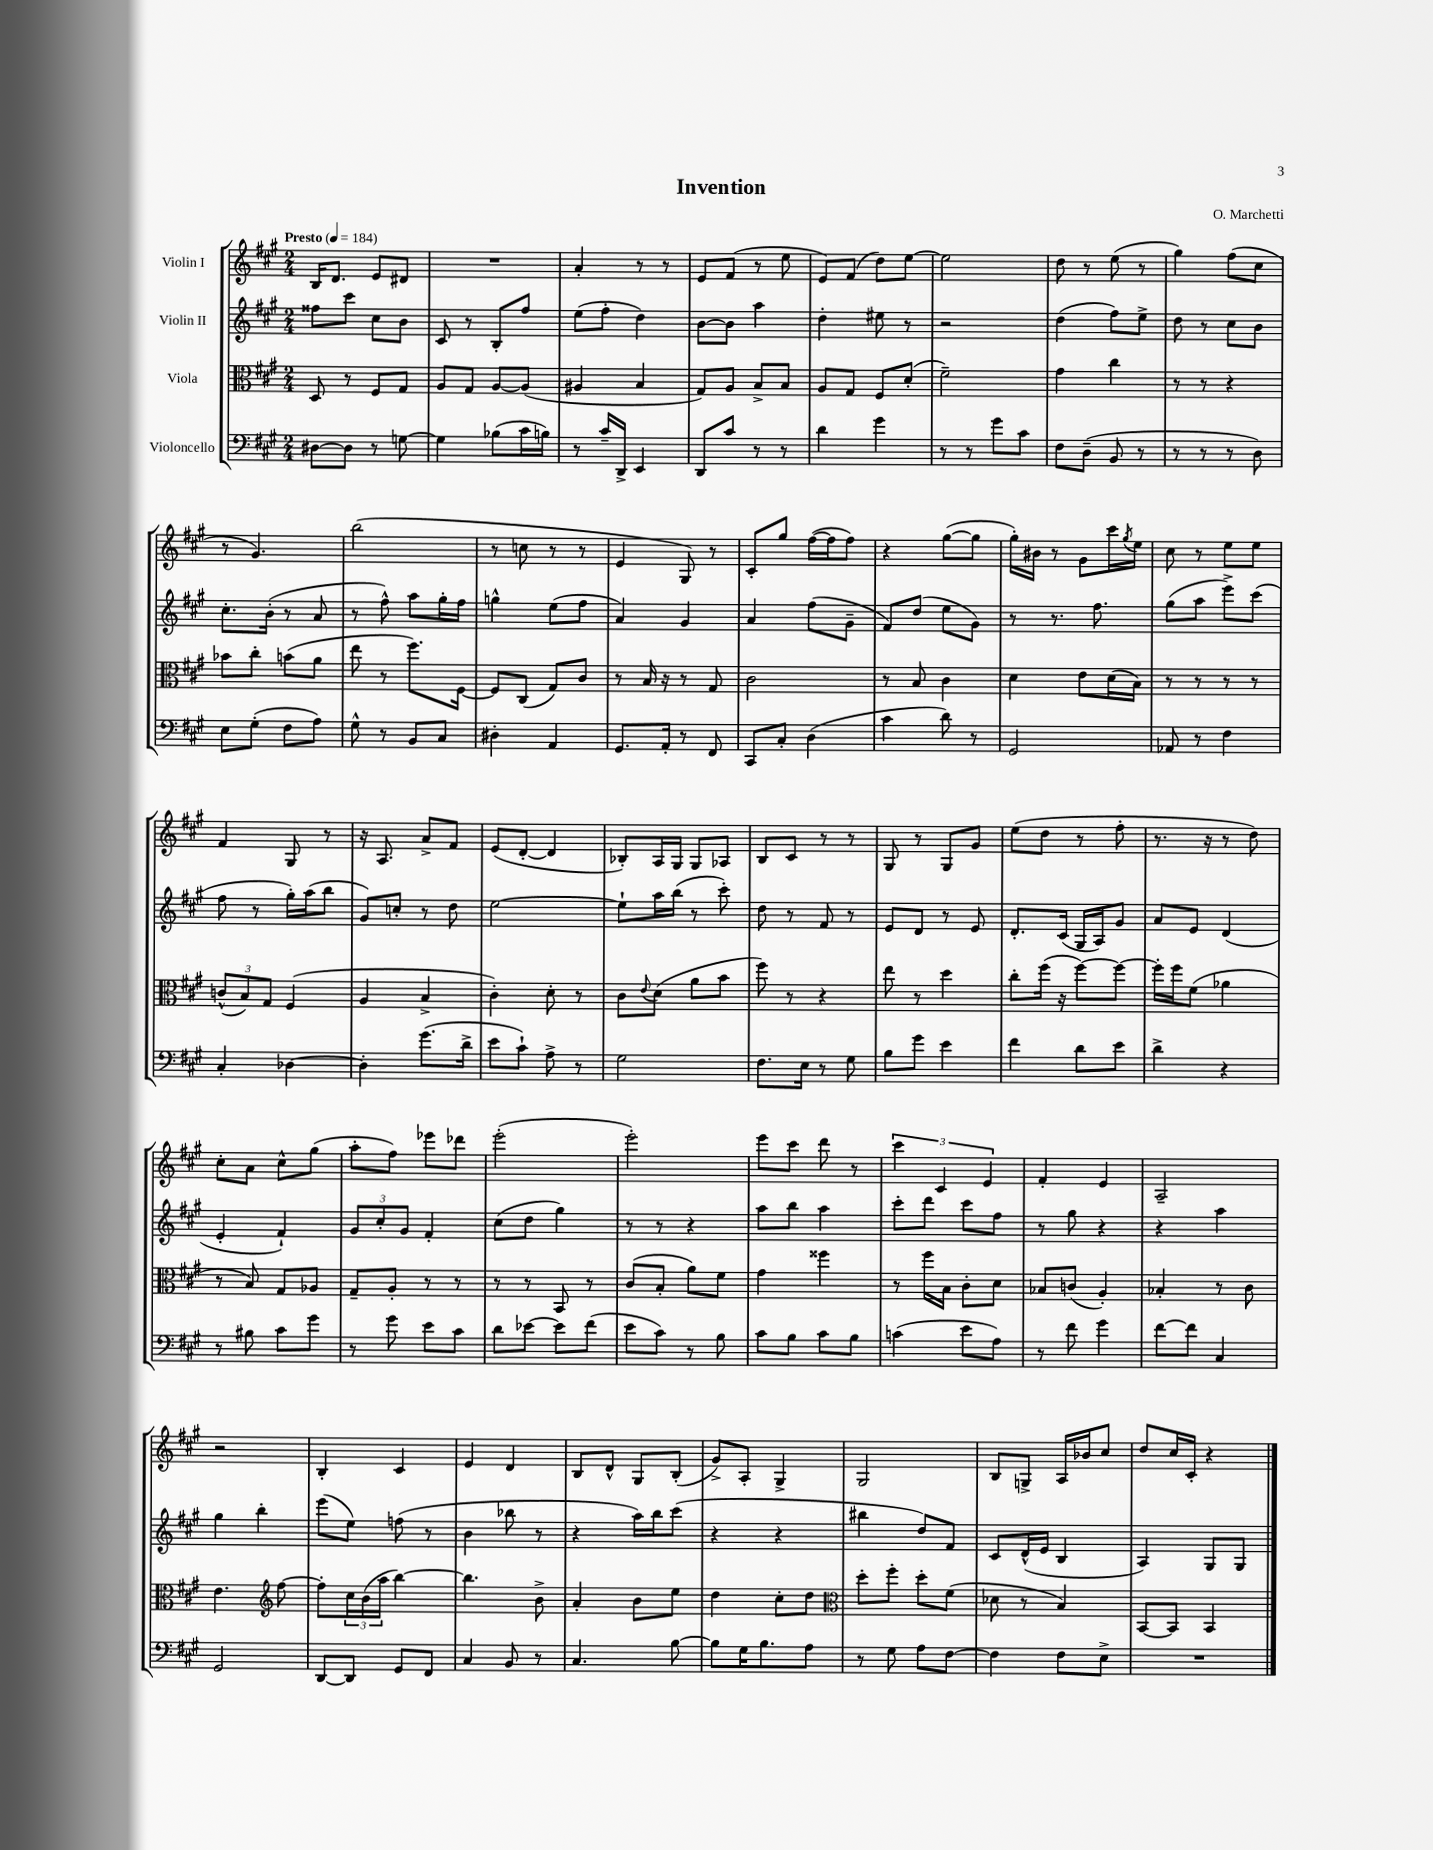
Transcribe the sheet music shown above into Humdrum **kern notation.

**kern	**kern	**kern	**kern
*part4	*part3	*part2	*part1
*staff4	*staff3	*staff2	*staff1
*I"Violoncello	*I"Viola	*I"Violin II	*I"Violin I
*clefF4	*clefC3	*clefG2	*clefG2
*k[f#c#g#]	*k[f#c#g#]	*k[f#c#g#]	*k[f#c#g#]
*M2/4	*M2/4	*M2/4	*M2/4
*MM184	*MM184	*MM184	*MM184
=1	=1	=1	=1
!	!	!	!LO:TX:a:B:t=Presto
[8D#X\L	8D/	8ff##X\L	16B/KL
.	.	.	8.d/J
8D#\J]	8r	8ccc#\J	.
8r	8F#/L	8cc#\L	8e/L
[8Gn\	8G#/J	8b\J	8d#X/J
=2	=2	=2	=2
4G\]	8A/L	8c#/	2r
.	8G#/J	8r	.
(8B-X\L	[8A/L	8B'/L	.
16c#\L	(8A/J]	8ff#/J	.
16Bn\JJ)	.	.	.
=3	=3	=3	=3
8r	4A#X/	(8ee\L	4a'/
16c#~/LL	.	8ff#'\J	.
16DD^/JJ	.	.	.
4EE/	4B/	4dd\)	8r
.	.	.	8r
=4	=4	=4	=4
8DD/L	8G#/L)	[8b\L	8e/L
8c#/J	8A/J	8b\J]	(8f#/J
8r	8B^/L	4aa\	8r
8r	8B/J	.	8ee\
=5	=5	=5	=5
4d\	8A/L	4dd'\	8e/L)
.	8G#/J	.	(8f#/J
4g#\	8F#/L	8ee#X\	8dd\L)
.	(8d'/J	8r	[8ee\J
=6	=6	=6	=6
8r	2f#~\)	2r	2ee\]
8r	.	.	.
8g#\L	.	.	.
8c#\J	.	.	.
=7	=7	=7	=7
8F#\L	4g#\	(4dd\	8dd\
(8D~\J	.	.	8r
8BB/	4cc#\	8ff#\L)	(8ee\
8r	.	8ee^\J	8r
=8	=8	=8	=8
8r	8r	8dd\	4gg#\)
8r	8r	8r	.
8r	4r	8cc#\L	(8ff#\L
8D\)	.	8b\J	8cc#\J
!!LO:LB:g=z
=9	=9	=9	=9
8E\L	8b-X\L	8.cc#'\L	8r
(8G#'\J	8cc#'\J	.	4.g#/)
.	.	(16b'\Jk	.
8F#\L	(8bn\L	8r	.
8A\J)	8a\J	8a/	.
=10	=10	=10	=10
8G#^^\	8ee\	8r	(2bb\
8r	8r	8ff#^^\)	.
8BB/L	8.ff#\L)	8aa\L	.
8C#/J	.	16gg#'\L	.
.	[16F#\Jk	16ff#\JJ	.
=11	=11	=11	=11
4D#X'\	8F#/L]	4ggn^^\	8r
.	(8C#/J	.	8ccn\
4AA/	8G#/L)	(8ee\L	8r
.	8c#/J	8ff#\J	8r
=12	=12	=12	=12
8.GG#/L	8r	4a/)	4e/
.	16B/	.	.
16AA'/Jk	16r	.	.
8r	8r	4g#/	8G#/)
8FF#/	8G#/	.	8r
=13	=13	=13	=13
8CC#/L	2c#\	4a/	8c#'/L
8C#'/J	.	.	8gg#/J
(4D\	.	(8ff#\L	([16ff#\LL
.	.	.	16ff#\J]
.	.	8g#~\J	8ff#\J)
=14	=14	=14	=14
4c#\	8r	8f#/L)	4r
.	8B/	(8dd/J	.
8d\)	4c#\	8ee\L	([8gg#\L
8r	.	8g#\J)	8gg#\J]
=15	=15	=15	=15
2GG#/	4d\	8r	16gg#'\LL)
.	.	.	16b#X\JJ
.	.	8.r	8r
.	8e\L	.	8g#\L
.	.	8.ff#\	.
.	(16d\L	.	16ccc#\L
.	.	.	8qgg#/
.	16B\JJ)	.	16ee\JJ
=16	=16	=16	=16
8AA-X/	8r	(8gg#\L	8cc#\
8r	8r	8aa\J	8r
4F#\	8r	8eee^\L)	8ee\L
.	8r	(8ccc#\J	8ee\J
!!LO:LB:g=z
=17	=17	=17	=17
4C#'/	(12cn^^/L	8ff#\	4f#/
.	12B/)	.	.
.	.	8r	.
.	12G#/J	.	.
[4D-X\	(4F#/	16gg#'\LL)	8G#/
.	.	(16aa\J	.
.	.	8bb\J	8r
=18	=18	=18	=18
4D-'\]	4A/	8g#/L)	16r
.	.	.	8.A/
.	.	8ccn'/J	.
(8.g#\L	4B^/	8r	8a^/L
.	.	8dd\	8f#/J
16d^\Jk	.	.	.
=19	=19	=19	=19
8e\L	4c#'\)	[2ee\	(8e/L
8c#`\J)	.	.	[8d'/J
8A^\	8d'\	.	4d/]
8r	8r	.	.
=20	=20	=20	=20
2G#\	8c#\L	8ee`\L]	8B-X'/L)
.	8qqe/	.	.
.	(8d\J	16aa\L	16A/L
.	.	(16bb\JJ	16G#/JJ
.	8a\L	8r	8G#/L
.	8b\J	8ccc#'\)	8A-X/J
=21	=21	=21	=21
8.F#\L	8ff#\)	8dd\	8B/L
.	8r	8r	8c#/J
16E\Jk	.	.	.
8r	4r	8f#/	8r
8G#\	.	8r	8r
=22	=22	=22	=22
8B\L	8ee\	8e/L	8G#/
8g#\J	8r	8d/J	8r
4e\	4dd\	8r	8G#/L
.	.	8e/	8g#/J
=23	=23	=23	=23
4f#\	8cc#'\L	8.d'/L	(8ee\L
.	(16ff#\Jk	.	8dd\J
.	16r	(16c#/Jk	.
8d\L	[8ff#\L)	16G#/LL	8r
.	.	16A/J)	.
8e\J	8ff#\J_	8g#/J	8ff#'\
=24	=24	=24	=24
4d^\	16ff#'\LL]	8a/L	8.r
.	16ff#\J	.	.
.	(8f#\J	8e/J	.
.	.	.	16r
4r	4a-X\	(4d/	8r
.	.	.	8dd\)
!!LO:LB:g=z
=25	=25	=25	=25
8r	8r	4e'/	8cc#'\L
8B#X\	8B/)	.	8a\J
8c#\L	8G#/L	4f#`/)	8cc#^^\L
8g#\J	8A-X/J	.	(8gg#\J
=26	=26	=26	=26
8r	8G#~/L	12g#/L	8aa'\L
.	.	12cc#'/	.
8g#\	8A'/J	.	8ff#\J)
.	.	12g#/J	.
8e\L	8r	4f#'/	8eee-X\L
8c#\J	8r	.	8ddd-X\J
=27	=27	=27	=27
8d\L	8r	(8cc#\L	(2eee'\
[8e-X\J	8r	8dd\J	.
8e-\L]	8BB/	4gg#\)	.
(8f#\J	8r	.	.
=28	=28	=28	=28
8e\L	(8c#/L	8r	2eee'\)
8c#\J)	8B'/J	8r	.
8r	8a\L)	4r	.
8B\	8f#\J	.	.
=29	=29	=29	=29
8c#\L	4g#\	8aa\L	8eee\L
8B\J	.	8bb\J	8ccc#\J
8c#\L	4ff##X\	4aa\	8ddd\
8B\J	.	.	8r
=30	=30	=30	=30
(4cn\	8r	8ccc#'\L	6ccc#\
.	16ff#\LL	8ddd\J	.
.	.	.	6c#/
.	16B\JJ	.	.
8e\L	8c#'\L	8ccc#\L	.
.	.	.	6e/
8A\J)	8d\J	8ff#\J	.
=31	=31	=31	=31
8r	8B-X/L	8r	4f#'/
8f#\	(8cn/J	8gg#\	.
4g#\	4A'/)	4r	4e/
=32	=32	=32	=32
[8f#\L	4B-X'/	4r	2A~/
8f#\J]	.	.	.
4C#/	8r	4aa\	.
.	8c#\	.	.
!!LO:LB:g=z
=33	=33	=33	=33
2GG#/	4.e\	4gg#\	2r
.	.	4bb'\	.
*	*clefG2	*	*
.	[8ff#\	.	.
=34	=34	=34	=34
[8DD/L	8ff#'\L]	(8eee\L	4B'/
8DD/J]	24cc#\L	8ee\J)	.
.	(24b\	.	.
.	24aa\JJ	.	.
8GG#/L	[4bb\)	(8ffn\	4c#/
8FF#/J	.	8r	.
=35	=35	=35	=35
4C#/	4.bb\]	4b\	4e/
8BB/	.	8bb-X\	4d/
8r	8b^\	8r	.
=36	=36	=36	=36
4.C#/	4a'/	4r	8B/L
.	.	.	8d^^/J
.	8b\L	16aa\LL)	8G#/L
.	.	16bb\J	.
[8B\	8ee\J	(8ccc#\J	(8B'/J
=37	=37	=37	=37
8B\L]	4dd\	4r	8g#^/L)
16G#\K	.	.	8A'/J
8.B\	.	.	.
.	8cc#'\L	4r	4G#^/
8A\J	8dd\J	.	.
=38	=38	=38	=38
*	*clefC3	*	*
8r	8dd'\L	4bb#X\	2G#/
8G#\	8ff#'\J	.	.
8A\L	8dd'\L	8dd/L)	.
[8F#\J	(8f#\J	8f#/J	.
=39	=39	=39	=39
4F#\]	8d-X\	8c#/L	8B/L
.	8r	(16d^^/L	8Gn^/J
.	.	16e/JJ	.
8F#\L	4B/)	4B/	16A/LL
.	.	.	16b-X/J
8E^\J	.	.	8cc#/J
=40	=40	=40	=40
2r	[8BB/L	4A/)	8dd/L
.	8BB/J]	.	16cc#/L
.	.	.	16c#'/JJ
.	4BB/	8G#/L	4r
.	.	8G#/J	.
==	==	==	==
*-	*-	*-	*-
